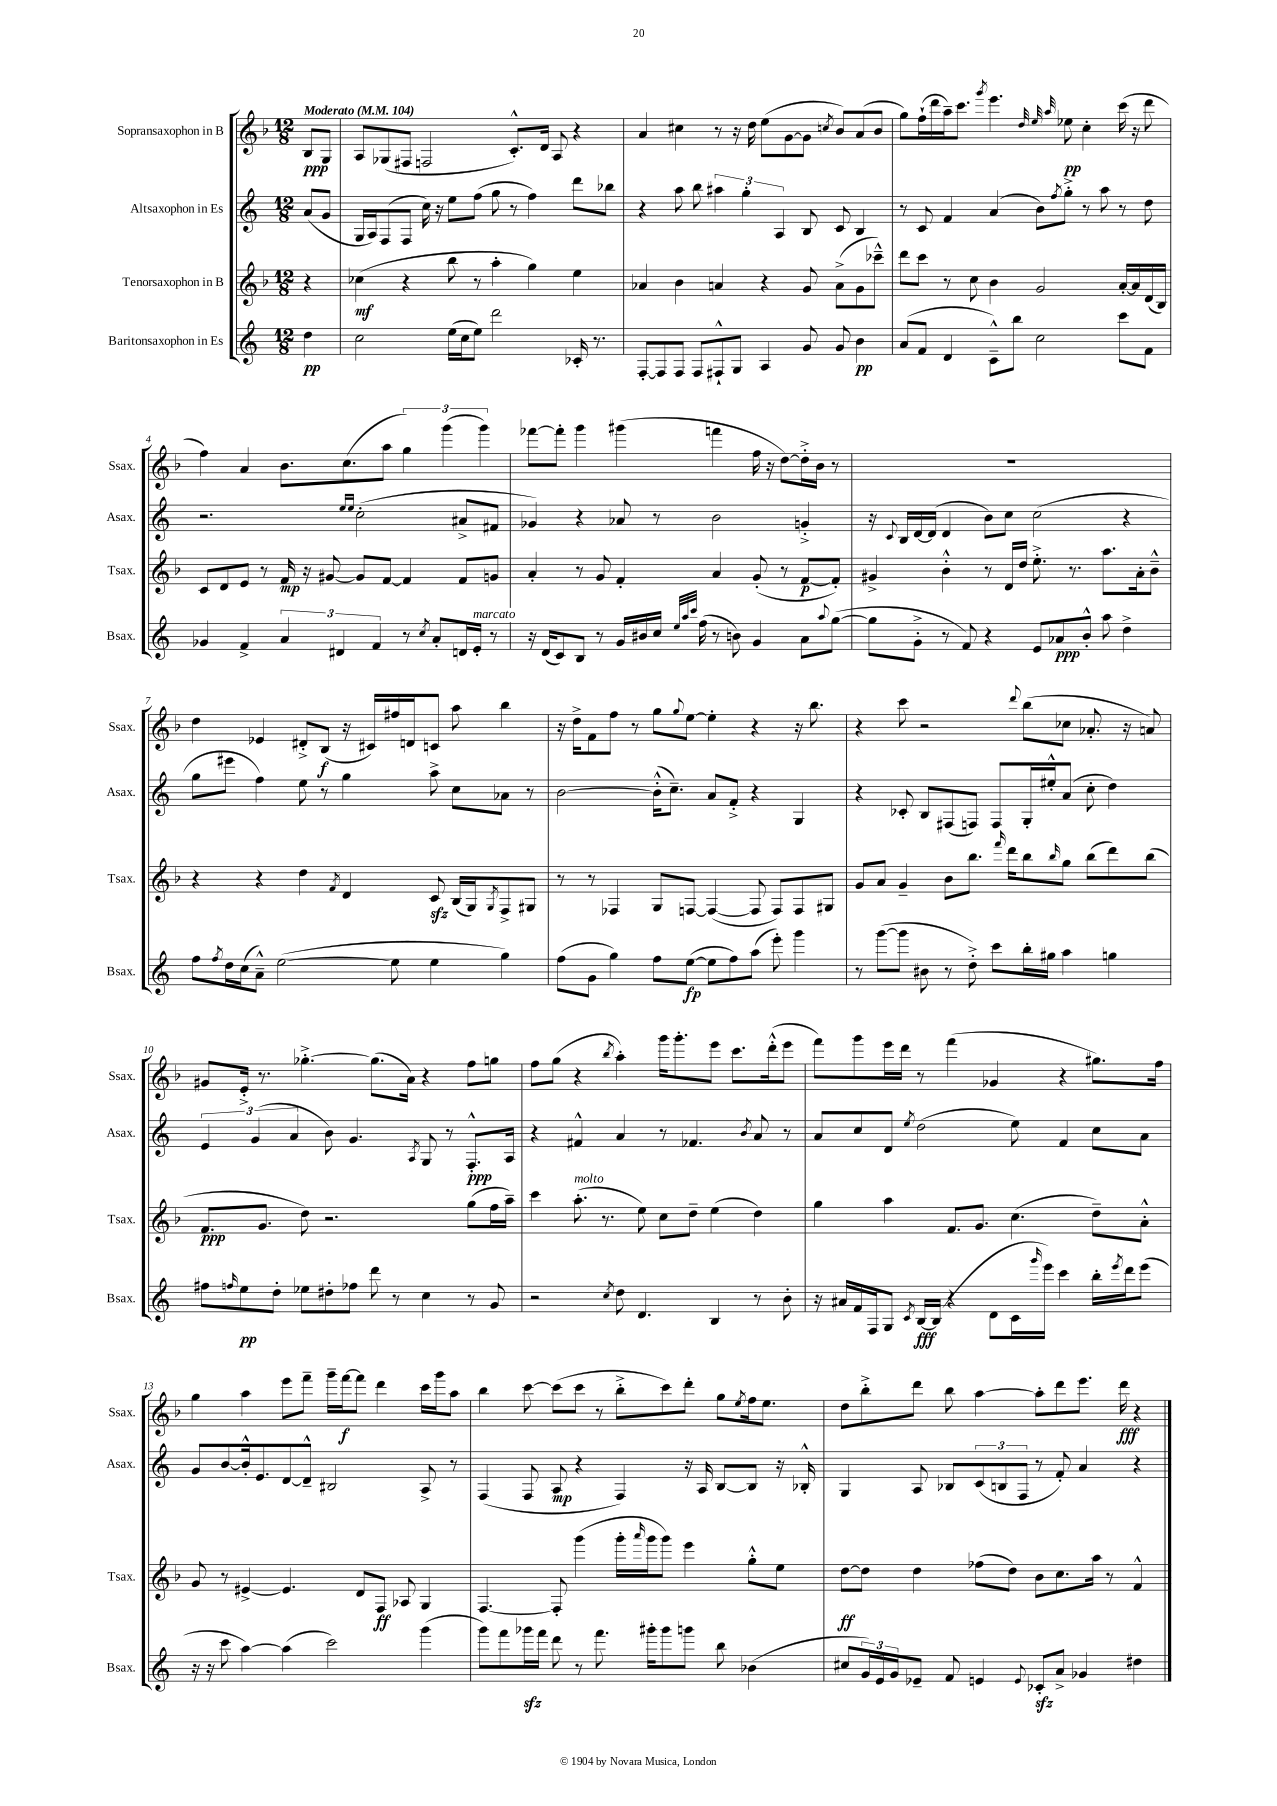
<<
\new StaffGroup <<
\new Staff = "s0" \with { instrumentName = "Sopransaxophon in B" shortInstrumentName = "Ssax." } {
    \clef treble \key f \major \numericTimeSignature \time 12/8 \partial 4 \tempo "Moderato" 4 = 104
    bes8\ppp g8 |
    a8 ges8( fis8 f2 c'8.-.-^) d'16 a8 r4 |
    a'4 cis''4 r8 r16 d''16 e''8( g'8~ g'8 \acciaccatura { c''8 } bes'8) a'8( bes'8 |
    g''8) f''16-!( d'''16 a''16--) c'''8. \acciaccatura { g'''8 } e'''4. \grace { d''32 e''32 a''32 } ees''8\pp c''4-. c'''16( r16 d'''8 |
    f''4) a'4 bes'8. c''8.( a''8 \tuplet 3/2 { g''4) g'''4( g'''4) } |
    fes'''8~ fes'''8-. g'''4 gis'''4( f'''4 f''16 r16 d''8~) d''16-.-> bes'16 r8 |
    R1. |
    d''4 ees'4 dis'8-.-> bes8\f( r16 cis'16) fis''16 d'16 c'8 a''8 bes''4 |
    r16 d''16-> f'8 f''8 r8 g''8 \appoggiatura { g''8 } e''8~ e''4-. r4 r16 bes''8. |
    r4 c'''8 r2 \appoggiatura { d'''8 } bes''8( ces''8 aes'8.-. r16 a'8) |
    gis'8 e'16-.-> r8. ges''4.~-.-> ges''8.( a'16) r4 f''8 g''8 |
    f''8 g''8( r4 \acciaccatura { bes''8 } a''4-.) g'''16 g'''8.-. e'''8 c'''8. d'''16-.-^( e'''8 |
    f'''8) g'''8 e'''16 d'''16 r8 f'''4( ges'4 r4 gis''8.) f''16 |
    g''4 a''4 e'''8 f'''8-- g'''16-- f'''16~\f f'''8 d'''4 c'''16 g'''16 a''8 |
    bes''4 c'''8~ c'''8( c'''8 r8 bes''8-.-> c'''8) d'''8-. g''8 \acciaccatura { e''8 } f''16 e''8. |
    d''8 bes''8-.-> d'''8 bes''8 a''4~ a''8-. d'''8 e'''8. d'''16\fff r4 \bar "|." |
}
\new Staff = "s1" \with { instrumentName = "Altsaxophon in Es" shortInstrumentName = "Asax." } {
    \clef treble \key c \major \numericTimeSignature \time 12/8 \partial 4
    a'8( g'8 |
    g16 a16) f8( f8 c''16) r16 e''8 f''8( g''8 r8 f''4) d'''8 bes''8 |
    r4 a''8 b''8 \tuplet 3/2 { ais''4 g''4-. a4 } b8 c'8 b4 |
    r8 c'8 f'4 a'4( b'8) \acciaccatura { f''8 } g''8-.-> r8 a''8 r8 d''8 |
    r2. \grace { e''16 e''16 } c''2-.( ais'8-> fis'8 |
    ges'4) r4 aes'8 r8 b'2 g'4-.-> |
    r16 \appoggiatura { c'8 } b16 d'16~ d'16( d'4 b'8) c''8 c''2( r4 |
    g''8 eis'''8 f''4) e''8 r8 g''4 a''8-> c''8 aes'8 r8 |
    b'2~ b'16-.-^( c''8.--) a'8 f'8-.-> r4 g4 |
    r4 ces'8-. b8 fis8( f8) f8 g16-. eis''16-.-^ a'8( c''8-. d''4) |
    \tuplet 3/2 { e'4 g'4( a'4 } b'8) g'4. \acciaccatura { a8 } g8 r8 f8.-.-^\ppp a16 |
    r4 fis'4-^ a'4 r8 fes'4. \acciaccatura { b'8 } a'8 r8 |
    a'8 c''8 d'8 \acciaccatura { e''8 } d''2( e''8) f'4 c''8 a'8 |
    g'8 b'8~ b'16-.-^ e'8. d'8~ d'8---^ bis2 a8-> r8 |
    f4( f8 a8\mp r4 f4) r16 a16 b8~ b8 r16 bes16-.-^ |
    g4 a8 bes8 \tuplet 3/2 { c'8( b8 f8 } r8 f'8-.) a'4 r4 \bar "|." |
}
\new Staff = "s2" \with { instrumentName = "Tenorsaxophon in B" shortInstrumentName = "Tsax." } {
    \clef treble \key f \major \numericTimeSignature \time 12/8 \partial 4
    r4 |
    ces''4\mf( r4 bes''8 r8 a''4-. g''4) e''4 |
    aes'4 bes'4 a'4 r4 g'8 a'8->( g'8 ces'''8---^) |
    d'''8 c'''8 r8 c''8 bes'4 g'2 a'16~-. a'16 d'16( bes16) |
    c'8 d'8 e'8 r8 f'16\mp r16 gis'8~ gis'8 f'8~ f'4 f'8 g'8 |
    a'4-. r8 g'8 f'4-. a'4 g'8-.( r8 f'8~\p f'8-.) |
    gis'4-> bes'4-.-^ r8 d'16 d''16 e''8.-.-> r8. a''8. a'16-. bes'8---^ |
    r4 r4 d''4 \acciaccatura { f'8 } d'4 c'8\sfz bes16( g16) \acciaccatura { g8 } f8-> gis8 |
    r8 r8 fes4 g8 f8~ f4~( f8 f8) f8 gis8 |
    g'8 a'8 g'4-- bes'8 bes''8. \grace { f'''16 } d'''16 bes''8 \grace { bes''16 } g''8 bes''8( d'''8) bes''8( |
    f'8.\ppp g'8. d''8) r2. g''8( f''16 a''16--) |
    c'''4 a''8.-.^\markup { \italic "molto" }( r8. e''8) c''8 d''8-- e''4( d''4) |
    g''4 a''4 f'8. g'8. c''4.( d''8--) a'8-.-^ |
    g'8 r8 eis'4~-> eis'4. d'8 f8\ff aes8 g4 |
    f4.~ f8-. g'''4( g'''16-. \grace { a'''16 } g'''16 g'''8) e'''4 g''8-.-^ e''8 |
    d''8~\ff d''8 d''4 fes''8( d''8) bes'8 c''8. a''16 r8 f'4-^ \bar "|." |
}
\new Staff = "s3" \with { instrumentName = "Baritonsaxophon in Es" shortInstrumentName = "Bsax." } {
    \clef treble \key c \major \numericTimeSignature \time 12/8 \partial 4
    d''4\pp |
    c''2 e''16( c''16 e''8) d'''2 ces'16-. r8. |
    f8~-. f8 f8 f8 fis8-!-^ g8 a4 g'8 g'8 b'4\pp |
    a'8( f'8 d'4 c'8---^) b''8 c''2 c'''8 f'8 |
    ges'4 f'4-> \tuplet 3/2 { a'4 dis'4 f'4 } r8 \acciaccatura { c''8 } a'8-. d'16 e'16-.^\markup { \italic "marcato" } r8 |
    r16 d'16( c'8) b8 r8 g'16 bis'16 c''16 \grace { e''32 a''32 c'''32 } f''16( r8 b'8) g'4 a'8 \appoggiatura { a''8 } g''8~( |
    g''8 g'8-.-> r8 f'8) r4 e'8 aes'8\ppp b'8-.-^ a''8 d''4-> |
    f''8 \acciaccatura { f''8 } d''16 c''16( a'8---^) e''2~( e''8 e''4 g''4) |
    f''8( g'8 g''4) f''8 e''8~\fp( e''8 f''8) a''8( e'''8-.) g'''4 |
    r8 g'''8~( g'''8 bis'8 r8 d''8-.->) c'''8 b''16-. gis''16 a''4 g''4 |
    fis''8 \grace { f''16 } e''8\pp d''8-. ees''8 dis''8-. fes''8 d'''8 r8 c''4 r8 g'8 |
    r2 \acciaccatura { c''8 } d''8 d'4. b4 r8 b'8-. |
    r16 ais'16 f'16 f16 g8 \acciaccatura { c'8 } b16~\fff b16( r4 d'8 c'16 \grace { g'''16 } e'''16) c'''4 b''16-. \acciaccatura { e'''8 } d'''16 e'''8( |
    r16 r16 c'''8 a''4~) a''4( c'''2) g'''4( |
    g'''8) f'''8 ges'''16\sfz f'''16 d'''8 r8 f'''8. gis'''16-. gis'''8 g'''8 b''8 bes'4( |
    cis''8 \tuplet 3/2 { g'16) e'16 g'16 } ees'8-- f'8 e'4 \appoggiatura { e'8 } ces'8-.\sfz a'8-> ges'4 dis''4 \bar "|." |
}
>>
>>
